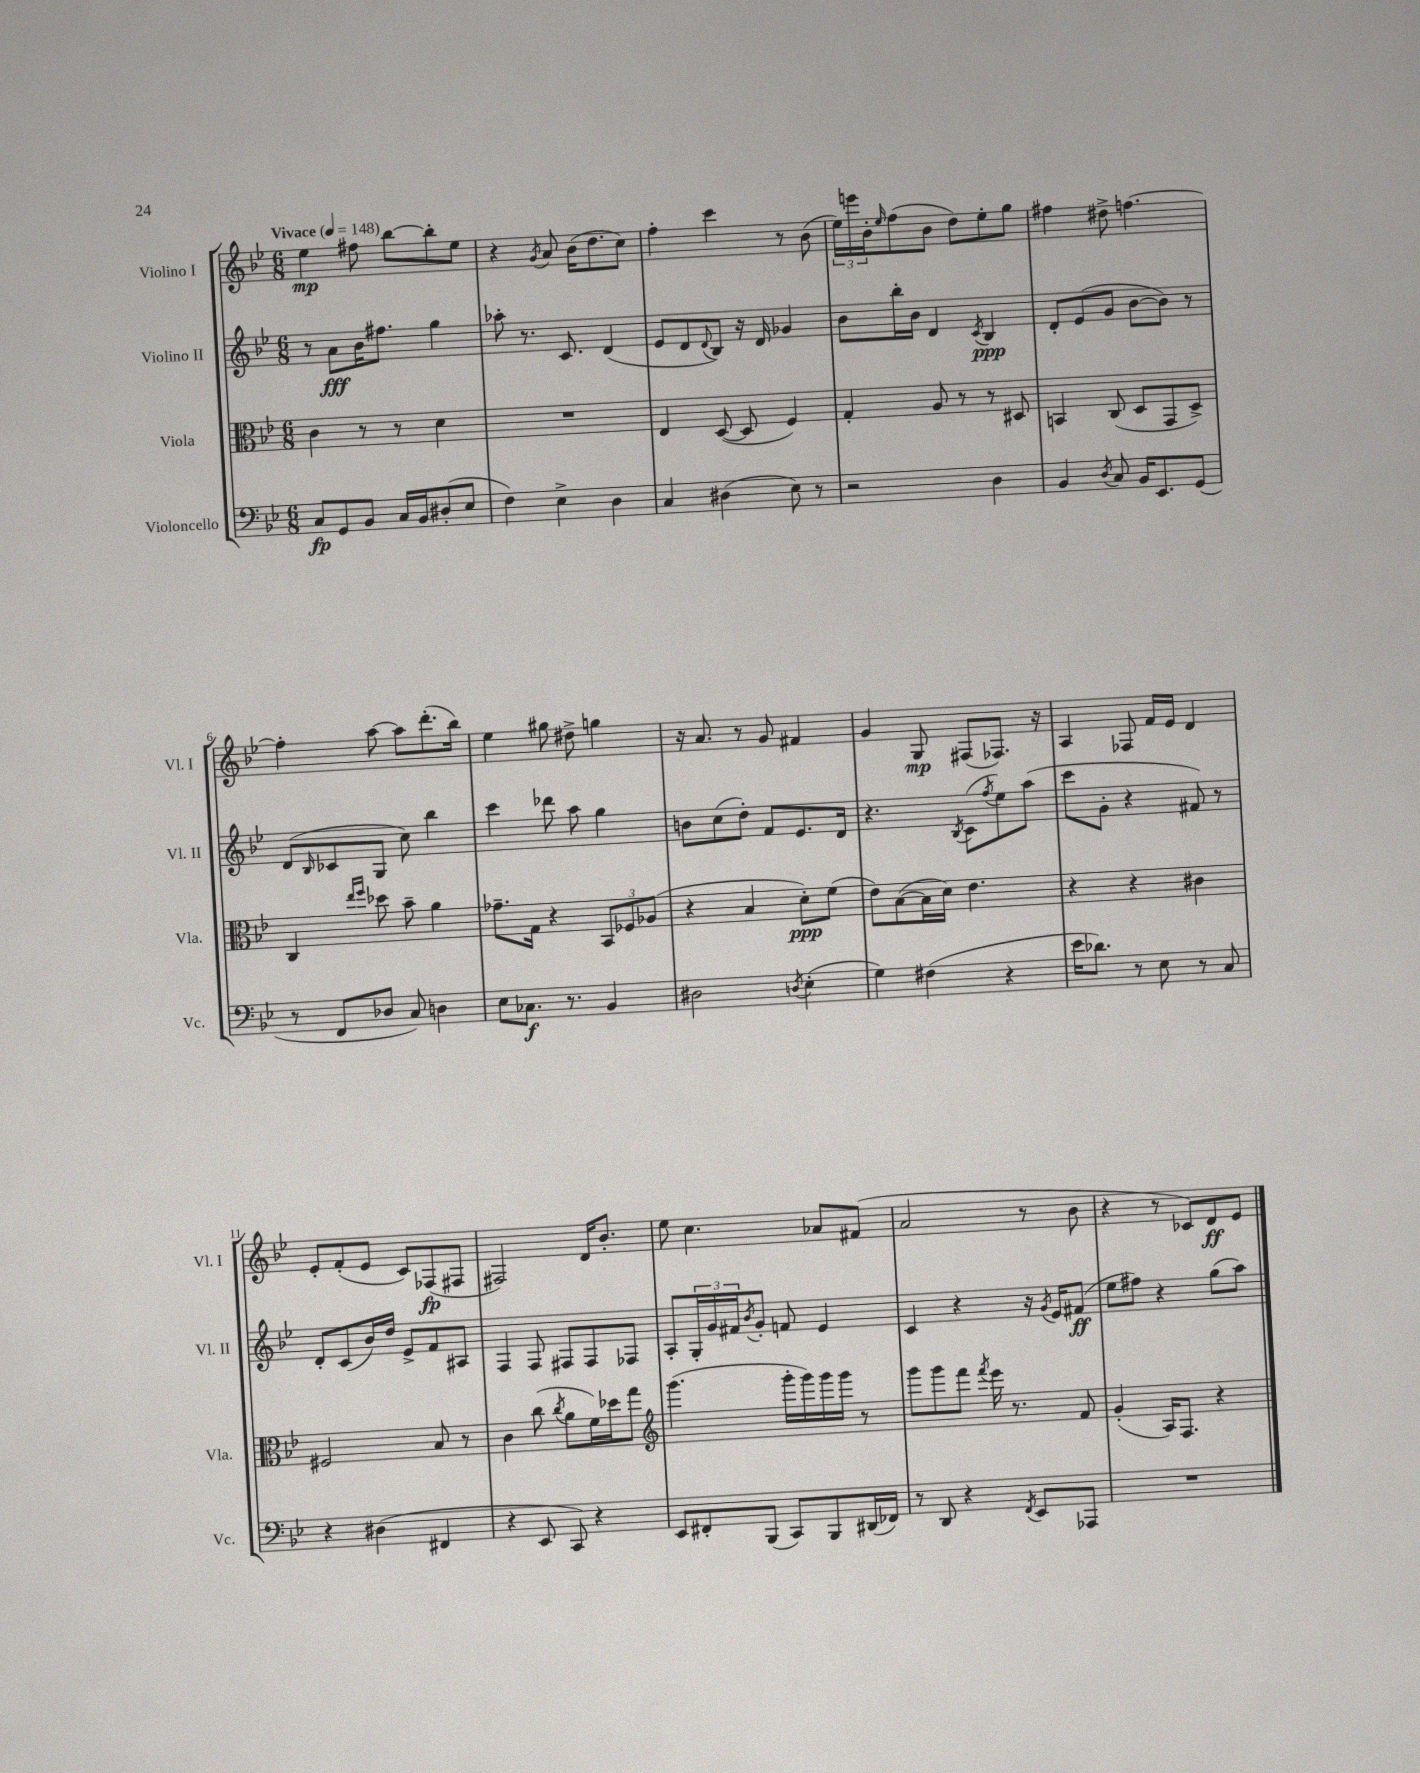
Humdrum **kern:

**kern	**kern	**kern	**kern
*staff4	*staff3	*staff2	*staff1
*clefF4	*clefC3	*clefG2	*clefG2
*k[b-e-]	*k[b-e-]	*k[b-e-]	*k[b-e-]
*M6/8	*M6/8	*M6/8	*M6/8
*MM148	*MM148	*MM148	*MM148
8C/L	4c\	8r	4ee-\
8GG/	.	8a\L	.
8BB-/J	8r	16b-\K	8ff#\
.	.	8.ff#\J	.
16C/LL	8r	.	[8bb-\L
16BB-/J	.	.	.
(8D#'/	4d\	4gg\	8bb-'\]
8E-/J	.	.	8ee-\J
=	=	=	=
4F\)	2.r	8aa-'\	4r
.	.	8.r	.
.	.	.	8qg/
4E-^\	.	.	8a/
.	.	8.c/	.
.	.	.	(16b-\LK
.	.	.	8.dd\
4D\	.	(4d/	.
.	.	.	8cc\J)
=	=	=	=
4C/	4E-/	8e-/L	4ff'\
.	.	8d/	.
.	.	8qqd/	.
(4D#\	([8D/	8B-/J)	4ccc\
.	8D/]	16r	.
.	.	16d/	.
8E-\)	4F/)	4g-/	8r
8r	.	.	(8b-\
=	=	=	=
2r	4G'/	8b-\L	24ee-\LL)
.	.	.	24eee\
.	.	.	24b-'\J
.	.	.	16qqee-/
.	.	16bb-'\L	(8ff\
.	.	16b-\JJ	.
.	8A/	4d/	8b-\J
.	8r	.	8dd\L)
.	.	8qc/	.
4D\	8r	4B-/	8ee-'\
.	8D#/	.	8gg\J
=	=	=	=
4BB-/	4BB/	8d'/L	4ff#\
.	.	(8e-/	.
8qD/	.	.	.
8C/	(8C/	8g/J	8dd#^\
16BB-/LK	8D/L	[8b-\L	[4.ff\
8.EE-/	.	.	.
.	8GG/	8b-\]J)	.
(8GG/J	8D^/J)	8r	.
=	=	=	=
8r	4C/	(8d/L	4ff'\]
.	.	16qqB-/	.
8FF/L	.	8c-/	.
.	16qqee-/LL	.	.
.	16qqff/JJ	.	.
8D-/J	8dd-\	8G/J	[8aa\
8C/)	8b-~\	8cc\)	8aa\]L
4D\	4a\	4bb-\	(8.ddd'\
.	.	.	16bb-\Jk)
=	=	=	=
8E-\L	8.g-~\L	4ccc\	4ee-\
8.C-\J	.	.	.
.	16G\Jk	.	.
.	4r	8ddd-\	8gg#\
8.r	.	.	.
.	.	8aa\	8dd#^\
4BB-/	12BB-/L	4gg\	4gg\
.	12F-/	.	.
.	(12A-/J	.	.
=	=	=	=
2D#\	4r	8b\L	16r
.	.	.	8.a/
.	.	(8cc\	.
.	4B-/	8dd'\J)	8r
.	.	8f/L	8g/
8qD/	.	.	.
(4E-'\	8d'\L)	8.e-/	4f#/
.	(8f\J	.	.
.	.	16d/Jk	.
=	=	=	=
4G\)	8e-\L)	4.r	4g/
.	([8B-\	.	.
(4F#\	16B-\]L	.	8G/
.	16d\JJ)	.	.
.	.	8qB-/	.
.	4.e-\	(8c\L	(8F#/L
.	.	8qff/	.
4r	.	8ee-\)	8.F-/J)
.	.	(8aa\J	.
.	.	.	16r
=	=	=	=
16e-\LK	4r	8ccc\L	4A/
8.d-\J)	.	.	.
.	.	8g'\J	.
8r	4r	4r	8F-/
8E-\	.	.	16f/LL
.	.	.	16e-/JJ
8r	4c#\	8f#/)	4d/
8C/	.	8r	.
=	=	=	=
4r	2F#/	8d'/L	8e-'/L
.	.	(8c/	(8f'/
(4D#\	.	16b-/L)	8e-/J
.	.	16dd/JJ	.
.	.	8e-^/L	8c/L)
4FF#/	8B-/	8f/	(8F-/
.	8r	8A#/J	8F#/J
=	=	=	=
4r	4c\	4F/	2F#/)
8EE-/	(8cc\	8F/	.
.	8qcc/	.	.
8CC/)	8a\L	8F#/L	.
4r	16f\L)	8F#/	16d/LK
.	16dd-\J	.	8.b-'/J
.	8gg\J	8F-/J	.
=	=	=	=
*	*clefG2	*	*
8EE-/L	(4.ggg\	8A'/L	8ee-\
8FF#'/	.	24G'/L	4.cc\
.	.	24g/	.
.	.	24f#/J	.
.	.	8qb-/	.
(8BBB-/J	.	8g'/J	.
8CC/L)	16ggg'\LL	8f/	.
.	16ggg\)	.	.
8BBB-/	16ggg\	4e-/	8a-/L
.	16ggg\JJ	.	.
(16DD#/L	8r	.	(8f#/J
16FF-/JJ)	.	.	.
=	=	=	=
8r	8ggg\L	4c/	2a/
8DD/	8ggg\	.	.
4r	8fff\J	4r	.
.	8qfff/	.	.
.	16eee-\	.	.
.	8.r	.	.
8qFF/	.	.	.
8EE-/L	.	16r	8r
.	.	8qg/	.
.	.	16e-/LK	.
8AAA-/J	8f/	(8f#/J	8b-\
=	=	=	=
2.r	(4g'/	8ee-\L	4r
.	.	8ff#\J)	.
.	16A/LK)	4r	8r
.	8.F/J	.	.
.	.	.	8c-/L)
.	4r	(8gg\L	8d/
.	.	8aa\J)	8e-/J
==	==	==	==
*-	*-	*-	*-
